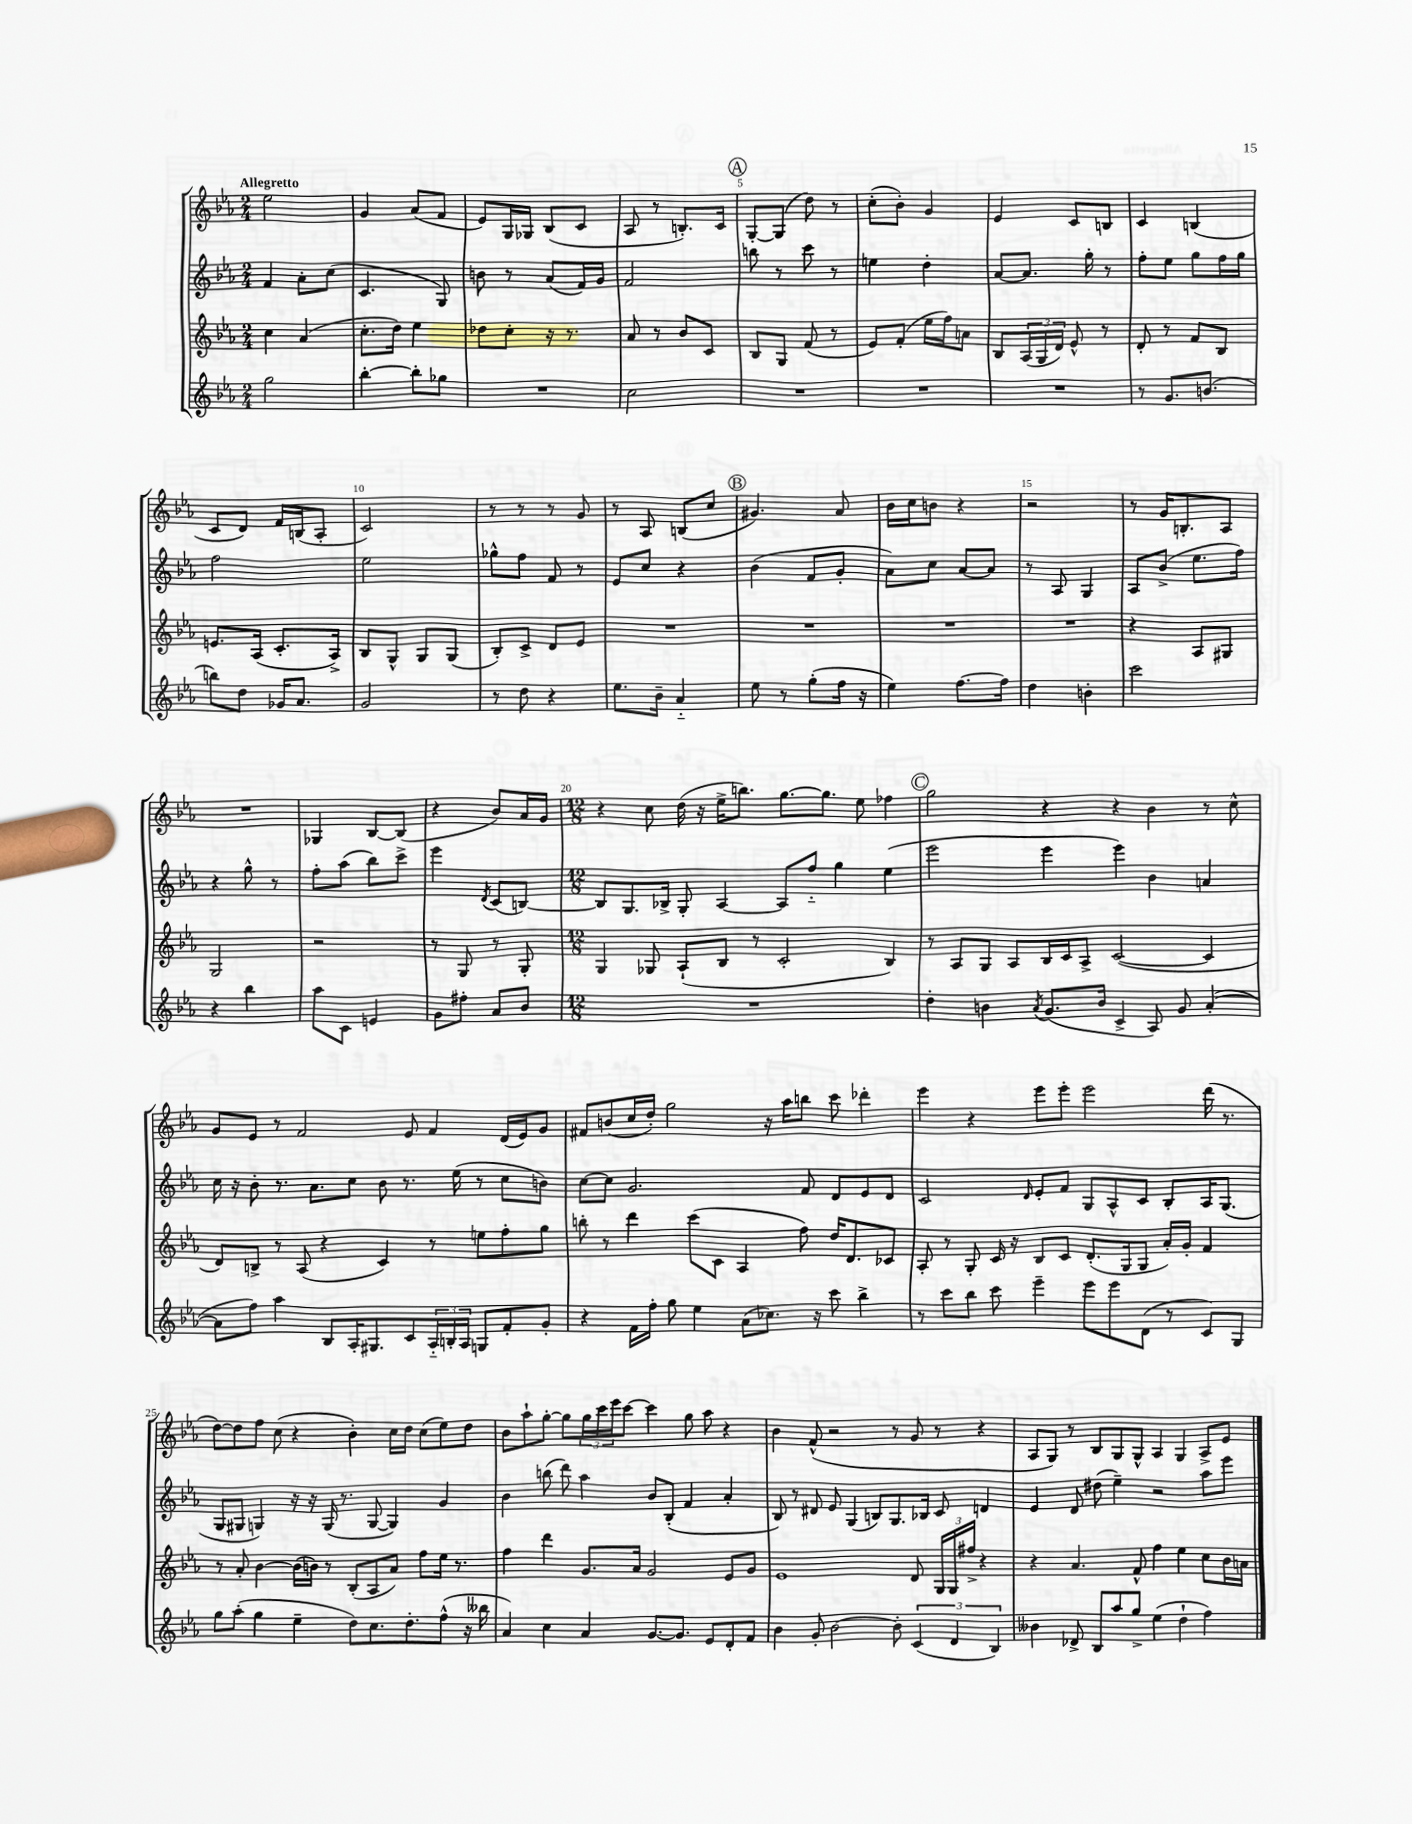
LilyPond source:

<<
\new StaffGroup <<
\new Staff = "s0" {
    \clef treble \key ees \major \numericTimeSignature \time 2/4 \tempo "Allegretto"
    ees''2 |
    g'4 aes'8( f'8 |
    ees'8) g16 ges16 bes8( c'8 |
    aes8 r8 b8.-.) c'16 |
    \mark \markup { \circle "A" } g8~-. g8( d''8) r8 |
    c''8-.( bes'8-.) g'4 |
    ees'4 c'8 b8 |
    c'4 b4( |
    c'8 d'8) f'16 b16( aes8-. |
    c'2) |
    r8 r8 r8 g'8 |
    r8 aes8 b8( c''8 |
    \mark \markup { \circle "B" } gis'4.) aes'8 |
    bes'16 c''16 b'8 r4 |
    r2 |
    r8 g'16 b8.-. aes8 |
    R2 |
    ges4 bes8~ bes8( |
    r4 bes'8) aes'16 g'16 |
    \numericTimeSignature \time 12/8 r4 c''8 d''16( r16 ees''16-> b''8.) g''8.~ g''8. ees''8 fes''4 |
    \mark \markup { \circle "C" } g''2 r4 r4 bes'4 r8 c''8-^ |
    g'8 ees'8 r8 f'2 ees'8 f'4 d'16( ees'16) g'8 |
    fis'8 b'8( c''16 d''16-.) g''2 r16 aes''16 b''8 c'''8 des'''4-. |
    ees'''4 r4 ees'''8 ees'''8-. ees'''2 d'''16( r8. |
    d''8~) d''8 f''8 c''8( r4 bes'4-.) c''16 d''16 c''8( ees''8) d''8 |
    bes'8 aes''8-! g''8~-. g''8 \tuplet 3/2 { g''16 c'''16 ees'''16 } c'''8~ c'''4 g''8 aes''8 r4 |
    bes'4 f'8-^( r2 r8 g'8 r8 r4 |
    aes8 g8) r8 bes8 g8 g8-^ aes4 g4 aes8-> ees'8 \bar "|." |
}
\new Staff = "s1" {
    \clef treble \key ees \major \numericTimeSignature \time 2/4
    f'4 aes'8-. c''8( |
    c'4. g8) |
    b'8 r8 aes'8( f'16) g'16 |
    f'2 |
    \mark \markup { \circle "A" } b''8 r8 c'''8 r8 |
    e''4 d''4-. |
    aes'8~ aes'8. g''16-. r8 |
    f''8-. ees''8 g''8 f''16 g''16 |
    f''2 |
    ees''2 |
    ges''8-^ f''8 f'8 r8 |
    ees'8 c''8 r4 |
    \mark \markup { \circle "B" } bes'4( f'8 g'8-. |
    aes'8) c''8 aes'8~ aes'8 |
    r8 aes8 g4 |
    aes8 bes'8->( ees''8. f''16) |
    r4 g''8-^ r8 |
    f''8-. aes''8( bes''8) c'''8-> |
    ees'''4 \acciaccatura { d'8 } c'8( b8~) |
    \numericTimeSignature \time 12/8 b8 g8. bes16-> g8-. aes4~ aes8 f''8-_ g''4 ees''4( |
    \mark \markup { \circle "C" } ees'''2 ees'''4 ees'''4) bes'4 a'4 |
    c''16 r16 bes'8-. r8. aes'8. c''8 bes'8 r8. ees''16( r8 c''8 b'8) |
    c''8~ c''8 g'2. f'8 d'8 ees'8 d'8 |
    c'2 \grace { d'16 } ees'8-. f'8 g8 aes8-^ c'8 bes8-. aes16 g8.( |
    g8 gis8 g4) r16 r16 g16( r8. g8~ g4) g'4 |
    bes'4 b''8( d'''8) aes''4 bes'8 bes8-.( f'4 aes'4-. |
    bes8) r8 dis'8 ees'8 g4( b8) g8. bes16 c'8 d'4 |
    ees'4 d'8 dis''8( ees''4--) r2 aes''8 ees'''8 \bar "|." |
}
\new Staff = "s2" {
    \clef treble \key ees \major \numericTimeSignature \time 2/4
    c''4 aes'4( |
    c''8.-. d''16) ees''4 |
    des''8 c''8-. r16 r8. |
    aes'8 r8 bes'8 c'8 |
    \mark \markup { \circle "A" } bes8 g8 f'8( r8 |
    ees'8) f'8-.( ees''16 f''16) a'8 |
    bes8 \tuplet 3/2 { aes16( g16 d'16) } ees'8-^ r8 |
    d'8-. r8 f'8 bes8 |
    e'8. aes16( c'8.-. aes16->) |
    bes8 g8-^ g8 g8( |
    bes8-.) c'8-> d'8 ees'8 |
    R2 |
    \mark \markup { \circle "B" } R2 |
    R2 |
    R2 |
    r4 aes8 gis8 |
    g2 |
    r2 |
    r8 g8 r8 g8-. |
    \numericTimeSignature \time 12/8 g4 ges8 aes8-!( bes8 r8 c'2-. bes4) |
    \mark \markup { \circle "C" } r8 aes8 g8 aes8 bes16 c'16 aes8-> c'2~( c'4 |
    d'8) b8-> r8 aes8( r4 c'4) r8 e''8 f''8-. g''8 |
    b''8-. r8 d'''4 c'''8( c'8 aes4 f''8) d''16 d'8. ces'8 |
    aes8-. r8 g8-. c'16 r16 bes8 c'8 d'8.-.( g16 g8 aes'16-.) g'16-. f'4 |
    r8 aes'8-. bes'4~ bes'16( b'16) r8 bes8-.( aes8 aes'8) f''8 ees''16 r8. |
    f''4 d'''4 g'8. aes'16 g'2 ees'8 g'8 |
    ees'1 d'8 \tuplet 3/2 { g16 g16 fis''16-> } r4 |
    r4 aes'4. f'8-^ f''4 ees''4 c''8 bes'16 a'16 \bar "|." |
}
\new Staff = "s3" {
    \clef treble \key ees \major \numericTimeSignature \time 2/4
    g''2 |
    bes''4~-. bes''8-. ges''8 |
    R2 |
    c''2 |
    \mark \markup { \circle "A" } R2 |
    R2 |
    R2 |
    r8 g'8. b'8.( |
    b''8) d''8 ges'16 aes'8. |
    g'2 |
    r8 d''8 r4 |
    ees''8. bes'16-- aes'4-_ |
    \mark \markup { \circle "B" } ees''8 r8 g''8-.( f''16 r16 |
    ees''4) f''8.~ f''16 |
    d''4 b'4-. |
    c'''2 |
    r4 bes''4 |
    aes''8 c'8 e'4 |
    g'8 fis''8-. aes'8 bes'8 |
    \numericTimeSignature \time 12/8 R1. |
    \mark \markup { \circle "C" } d''4-. b'4 \acciaccatura { aes'8 } g'8.( b'16 c'4-> aes8) g'8 aes'4~-.( |
    aes'8 f''8) aes''4 bes8 aes16-. gis8. c'8 \tuplet 3/2 { aes16-_ b16-. aes16 } g8 f'8-. g'8-. |
    r4 f'16 f''16-. g''8 ees''4 aes'8( ces''8.) r16 c'''8 bes''4-> |
    r8 c'''8 bes''8 c'''8 ees'''4-- ees'''8 ees'''8 d'8( r8 c'8) g8 |
    g''8 aes''8-.( g''4 ees''4-- d''8) c''8. d''8.-. f''8-^( r16 beses''16 |
    aes'4) c''4 aes'4 g'8.~ g'8. ees'8 d'8-. f'8 |
    bes'4 g'8-. bes'2~ bes'8-. \tuplet 3/2 { c'4( d'4 bes4) } |
    beses'4 des'8-> bes8 aes''8 g''8-> ees''4( d''4-! f''4) \bar "|." |
}
>>
>>
\layout { \context { \Score \override BarNumber.break-visibility = ##(#f #t #t) barNumberVisibility = #(every-nth-bar-number-visible 5) } }
